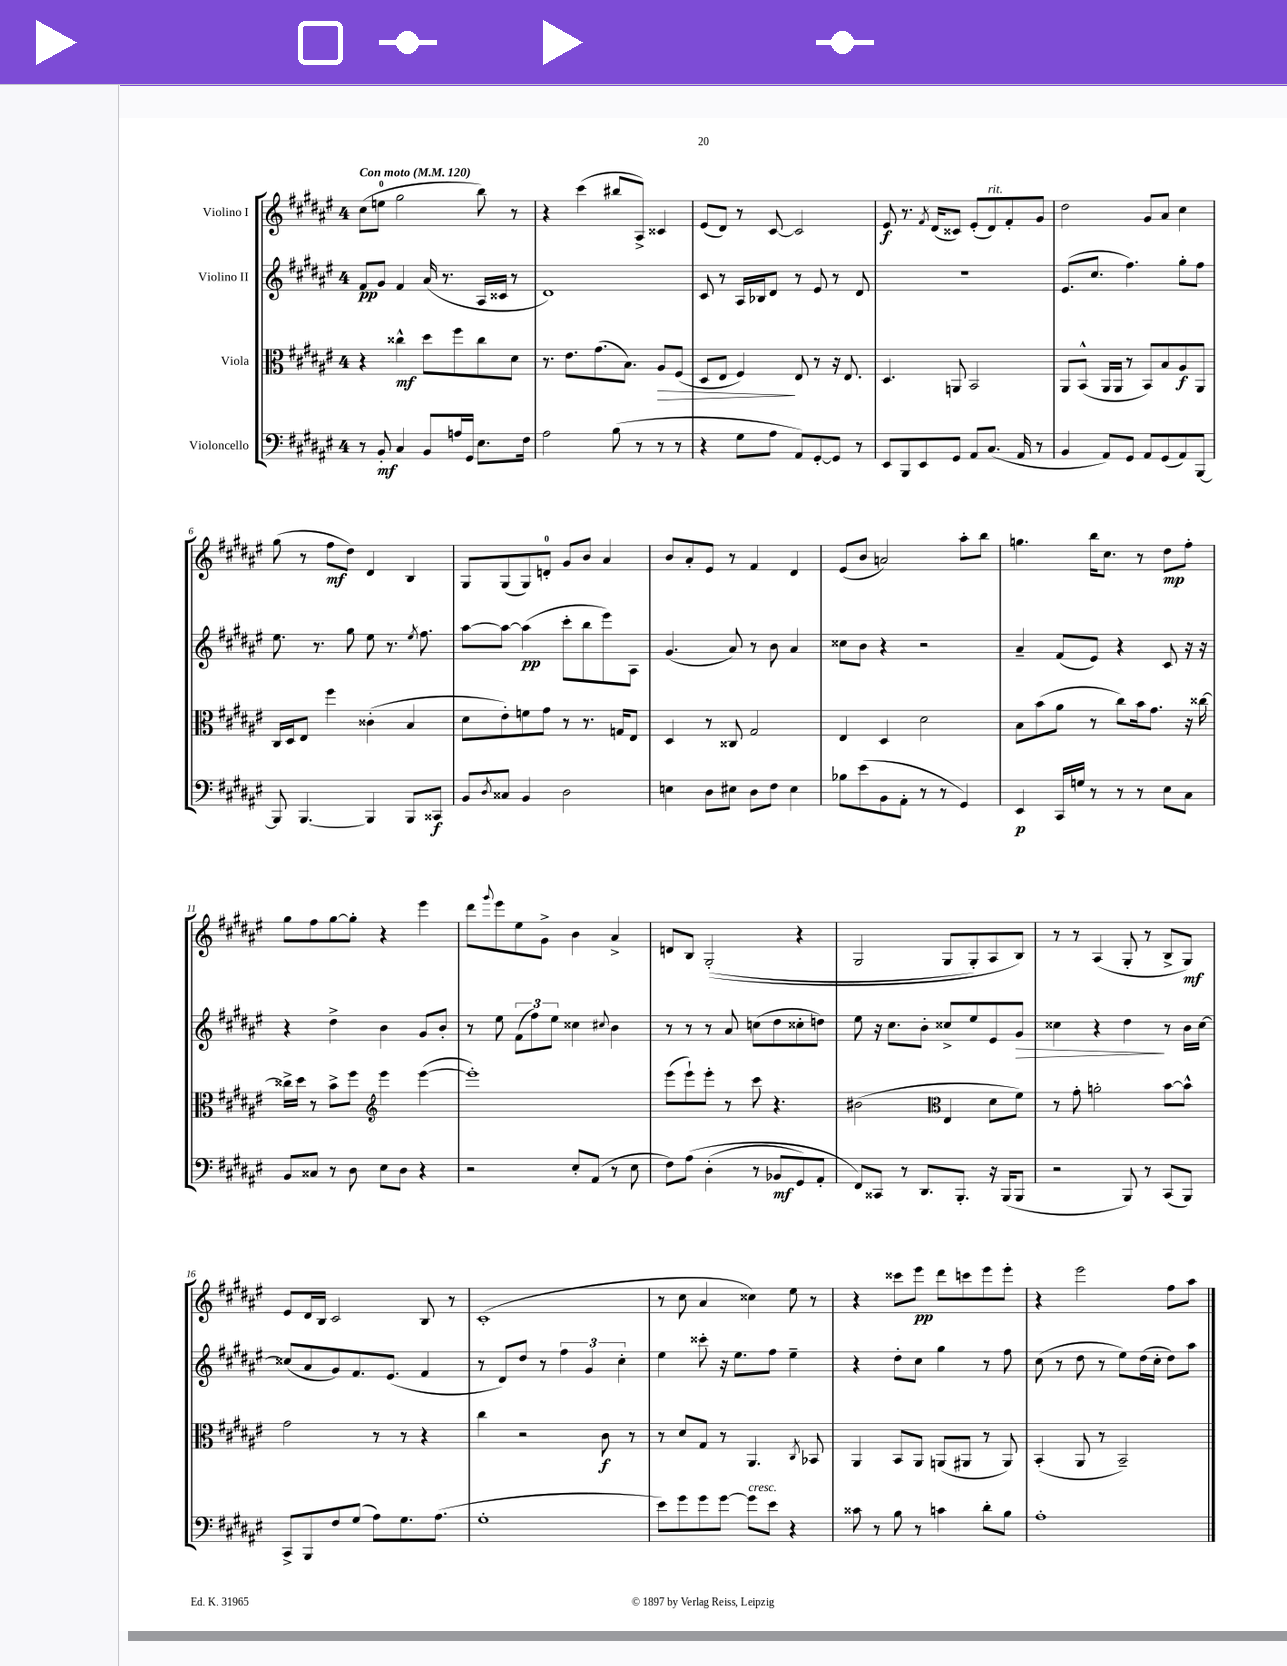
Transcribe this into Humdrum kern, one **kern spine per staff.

**kern	**kern	**kern	**kern
*staff4	*staff3	*staff2	*staff1
*clefF4	*clefC3	*clefG2	*clefG2
*k[f#c#g#d#a#e#]	*k[f#c#g#d#a#e#]	*k[f#c#g#d#a#e#]	*k[f#c#g#d#a#e#]
*M4/4	*M4/4	*M4/4	*M4/4
*MM120	*MM120	*MM120	*MM120
8r	4r	8f#	(8cc#
8BB'	.	8g#	8ee
4C#	4cc##^^	4f#	2gg#
8BB	8dd#	(16a#	.
.	.	8.r	.
16A	8ff#	.	.
16GG#	.	.	.
8.E#	8cc##	16A#	8bb)
.	.	16c##	.
.	8d#	8r	8r
16F#	.	.	.
=	=	=	=
2A#	8.r	1d#)	4r
.	8.e#	.	.
.	.	.	(4ccc#
.	(8.g#	.	.
(8B	.	.	8bb#
.	8.B)	.	.
8r	.	.	8A#^)
8r	8A#	.	4c##
8r	(8F#	.	.
=	=	=	=
4r	8D#	8c#	(8e#
.	8E#	8r	8d#)
8G#	4F#)	16A#	8r
.	.	16B-	.
8A#	.	8d#	[8c#
8AA#)	8E#	8r	2c#]
[8GG#'	8r	8e#	.
8GG#]	16r	8r	.
.	8.E#	.	.
8r	.	8d#	.
=	=	=	=
8EE#	4.D#	1r	8e#
8BBB	.	.	8.r
8EE#	.	.	.
.	.	.	8qf#
.	.	.	(16d#
8GG#	8AA	.	8c##)
8AA#	2BB	.	(8e#'
(8.C#	.	.	8d#)
.	.	.	8f#'
16AA#	.	.	.
8r	.	.	8g#
=	=	=	=
4BB	8AA#	(8.e#	2dd#
.	(8BB^^	.	.
.	.	8.cc#	.
8AA#)	16AA#	.	.
.	16AA#	.	.
8GG#	8r	4.ff#)	.
8AA#	8BB)	.	8g#
(8GG#	8B	.	8a#
8AA#)	8A#	8gg#'	4cc#
[8BBB	8AA#	8ff#	.
=	=	=	=
8BBB]	16C#	8.ee#	(8gg#
.	16D#	.	.
[4.BBB	8E#	.	8r
.	.	8.r	.
.	4ff#	.	8ff#
.	.	8gg#	8dd#)
4BBB]	(4c##'	8ee#	4d#
.	.	8.r	.
8BBB	4B	.	4B
.	.	8qee#	.
.	.	8.ff#	.
8CC##	.	.	.
=	=	=	=
8BB	8d#	[8aa#	8G#
8qD#	.	.	.
8C##	8e#')	8aa#_	(8G#
4BB	8f	(4aa#]	8G#)
.	8g#	.	8d'
2D#	8r	8ccc#'	8g#
.	8.r	8bb	8b
.	.	8eee#)	4a#
.	16G	.	.
.	8E#	8A#	.
=	=	=	=
4E	4D#	(4.g#	8b
.	.	.	8a#'
8D#	8r	.	8e#
8E#	8C##	8a#)	8r
8D#	2G#	8r	4f#
8F#	.	8b	.
4E#	.	4a#	4d#
=	=	=	=
8B-	4E#	8cc##	(8e#
(8e#	.	8b	8b
8BB	4D#	4r	2a)
8AA#'	.	.	.
8r	2d#	2r	.
8r	.	.	.
4GG#)	.	.	8aa#'
.	.	.	8bb
=	=	=	=
4EE#	8B	4a#~	4.gg
.	(8b	.	.
16CC#	8a#	(8f#	.
16G	.	.	.
8r	8r	8e#)	16bb
.	.	.	8.cc#
8r	8cc#)	4r	.
8r	16b	.	8r
.	8.g#	.	.
8E#	.	8c#	8dd#
8C#	16r	16r	8ff#'
.	[16cc##	16r	.
=	=	=	=
8BB	16cc##^]	4r	8gg#
.	16dd#	.	.
8C##	8r	.	8ff#
8r	8b^	4dd#^	[8gg#
8D#	8ff#	.	8gg#']
*	*clefG2	*	*
8E#	4eee#	4b	4r
8D#	.	.	.
4r	([4eee#	8g#	4eee#
.	.	8b'	.
=	=	=	=
2r	1eee#'])	8r	8ddd#
.	.	.	8qqggg#
.	.	8ee#	8eee#
.	.	(12f#	8ee#
.	.	12ff#)	.
.	.	.	8g#^
.	.	12ee#	.
8E#'	.	4cc##	4b
(8AA#	.	.	.
.	.	8qqcc#	.
8r	.	4b	4a#^
8E#	.	.	.
=	=	=	=
8F#)	(8eee#	8r	8d
&(8A#	8eee#`)	8r	8B
(4D#'	8eee#'	8r	&((2G#'
.	8r	8a#	.
8r	8ccc#	(8cc	.
8BB-	4.r	8dd#	.
8GG#)	.	8cc##'	4r
8AA#'	.	8dd)	.
=	=	=	=
8FF#&)	(2b#	8ee#	2G#
8CC##	.	16r	.
.	.	8.cc#	.
8r	.	.	.
8.DD#	.	8b'	.
*	*clefC3	*	*
.	4E#	8cc##^	8G#
8.BBB'	.	.	.
.	.	8ee#	8G#')
16r	8d#	8e#	8A#
(16BBB	.	.	.
8BBB	8f#)	8g#	8B&)
=	=	=	=
2r	8r	4cc##	8r
.	8g#'	.	8r
.	2a'	4r	(4A#
8BBB)	.	4dd#	8G#'
8r	.	.	8r
(8CC#	[8b	8r	8B^
8BBB)	8b^^]	16b	8G#)
.	.	[16cc##	.
=	=	=	=
8CC#^	2g#	(8cc##]	8e#
8BBB	.	8a#	16d#
.	.	.	16B
8F#	.	8g#)	2c#
(8G#	.	8.f#	.
8A#)	8r	.	.
.	.	(8.e#	.
8.G#	8r	.	.
.	4r	4f#	8B
(8.A#	.	.	.
.	.	.	8r
=	=	=	=
1G#'	4cc#	8r	(1c#'
.	.	8d#)	.
.	2r	8dd#	.
.	.	8r	.
.	.	6ff#	.
.	.	6g#	.
.	8c#	.	.
.	.	6cc#'	.
.	8r	.	.
=	=	=	=
8e#)	8r	4ee#	8r
8g#	8d#	.	8cc#
8g#	8G#	8ccc##'	4a#
[8g#	8r	16r	.
.	.	8.ee#	.
8g#]	4.AA#	.	4cc##)
8e#	.	8ff#	.
4r	.	4ee#~	8ee#
.	8qC#	.	.
.	8BB-	.	8r
=	=	=	=
8c##	4AA#	4r	4r
8r	.	.	.
8B	8BB	8dd#'	8ccc##
8r	8AA#	8cc#	8eee#
4c	(8AA	4gg#	8ddd#
.	8AA#	.	8ccc
8d#'	8r	8r	8eee#
8B	8AA#)	8ff#	8eee#'
=	=	=	=
1A#'	(4BB'	(8cc#	4r
.	.	8r	.
.	8AA#	8dd#	2eee#
.	8r	8r	.
.	2BB~)	8ee#)	.
.	.	(16dd#	.
.	.	16cc#'	.
.	.	8dd#)	8ff#
.	.	8aa#	8aa#
==	==	==	==
*-	*-	*-	*-
